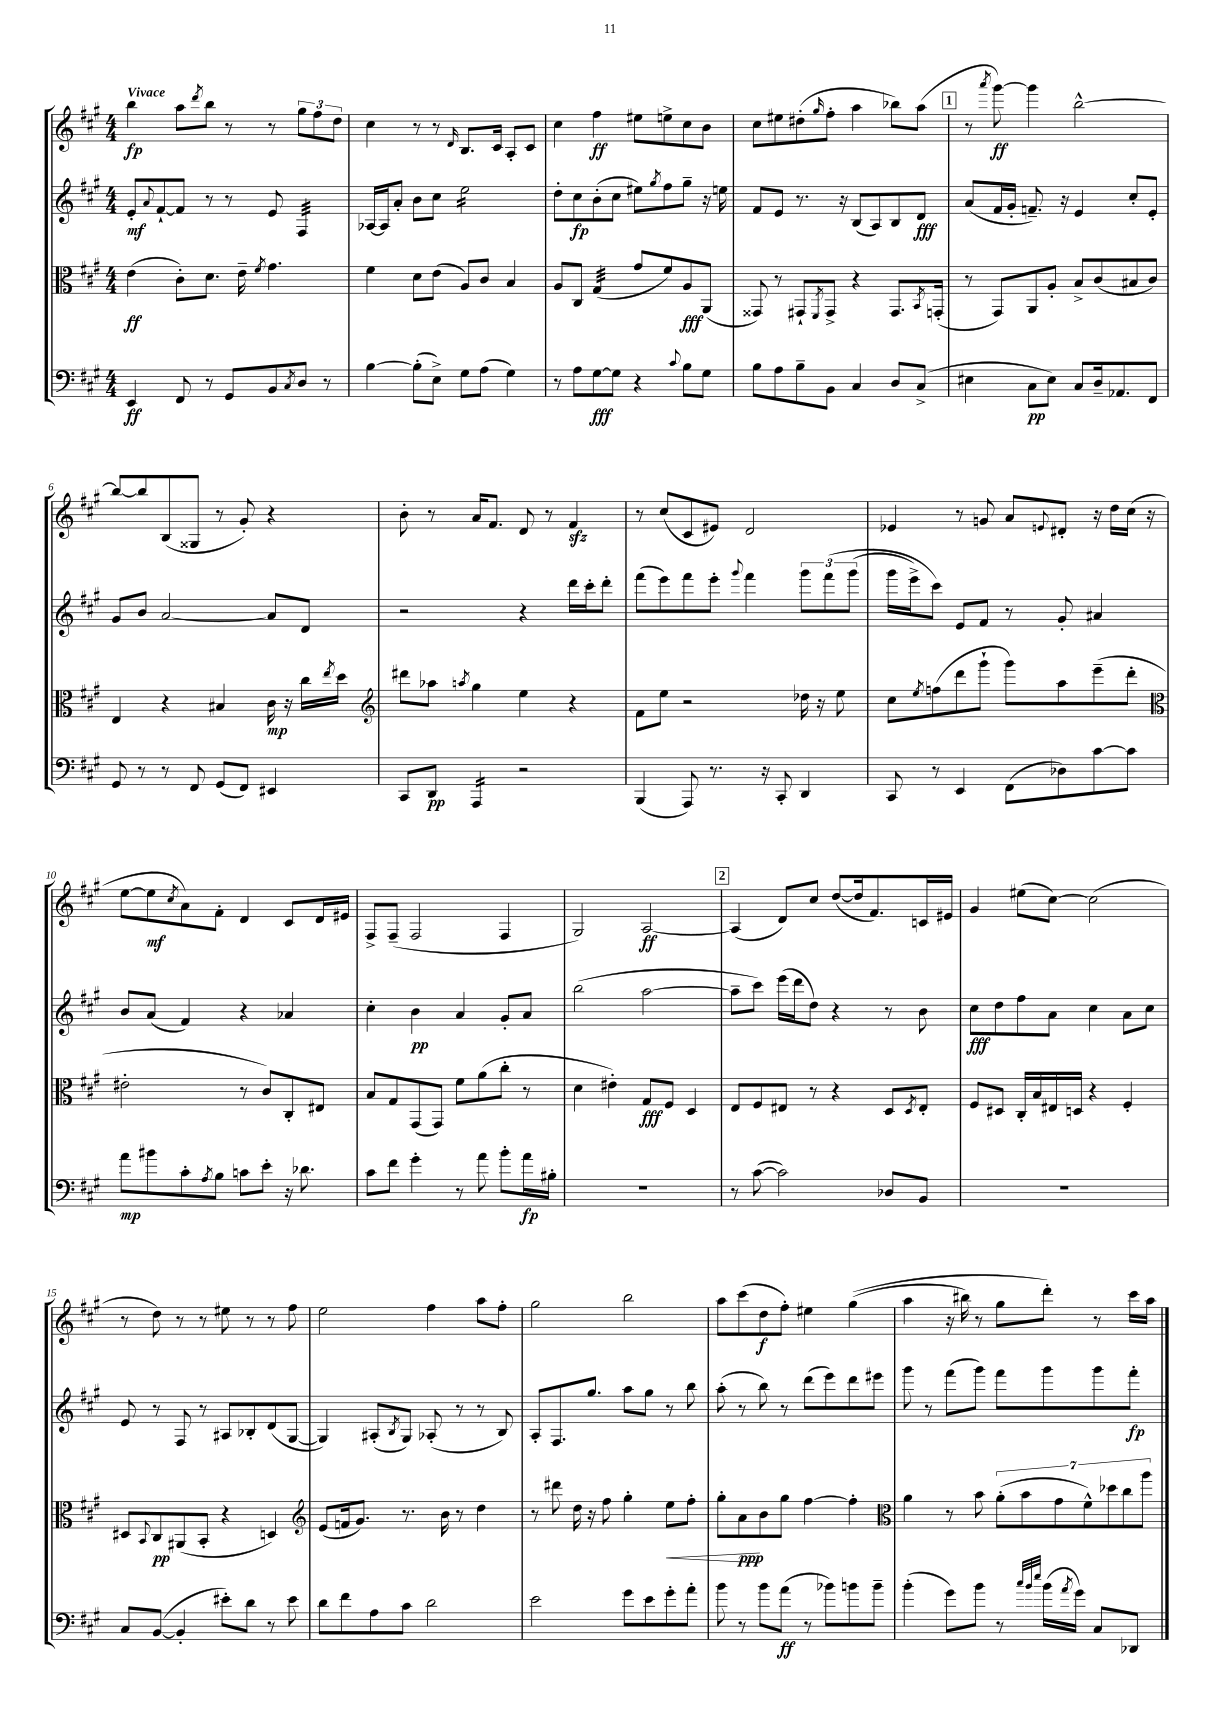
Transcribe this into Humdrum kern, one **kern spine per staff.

**kern	**kern	**kern	**kern
*staff4	*staff3	*staff2	*staff1
*clefF4	*clefC3	*clefG2	*clefG2
*k[f#c#g#]	*k[f#c#g#]	*k[f#c#g#]	*k[f#c#g#]
*M4/4	*M4/4	*M4/4	*M4/4
4EE	(4e	8e'	4bb
.	.	8qqa	.
.	.	[8f#`	.
8FF#	8c#')	8f#]	8aa
.	.	.	8qddd
8r	8.d	8r	8bb
8GG#	.	8r	8r
.	16e~	.	.
.	8qf#	.	.
8BB	4.g#	8e	8r
8qC#	.	.	.
8D	.	4F#	12gg#
.	.	.	12ff#
8r	.	.	.
.	.	.	12dd
=	=	=	=
[4B	4f#	[16A-	4cc#
.	.	16A-]	.
.	.	8a'	.
(8B']	8d	8b	8r
8E^)	(8e	8cc#	8r
.	.	.	16qqd
8G#	8A)	2ee	8.B
(8A	8c#	.	.
.	.	.	16c#
4G#)	4B	.	8A'
.	.	.	8c#
=	=	=	=
8r	8A	8dd'	4cc#
8A	8C#	8cc#	.
[8G#	(4G#	(8b'	4ff#
8G#]	.	8cc#	.
4r	8g#	8ee#)	8ee#
.	.	8qgg#	.
.	8f#)	8ff#	8ee^
8qqc#	.	.	.
8B	8A	8gg#~	8cc#
8G#	(8AA	16r	8b
.	.	16ee	.
=	=	=	=
8B	8GG##)	8f#	8cc#
8A	8r	8e	8ee#
8B~	8GG#`	8.r	(8dd#'
.	8qFF#	.	16qqgg#
8BB	8GG#^	.	8ff#'
.	.	16r	.
4C#	4r	(8B	4aa
.	.	8A)	.
8D	8.GG#	8B	8bb-)
(8C#^	.	8d	(8aa
.	8qBB	.	.
.	(16GG'	.	.
=	=	=	=
4E#	8r	(8a	8r
.	.	.	8qaaa
.	8GG#)	16f#	[8ggg#)
.	.	16g#'	.
8C#	8AA	8.f~)	4ggg#]
8E#)	8A'	.	.
.	.	16r	.
8C#	8B^	4e	[2bb^^
16D~	(8c#	.	.
8.AA-	.	.	.
.	8B#	8cc#'	.
8FF#	8c#)	8e'	.
=	=	=	=
8GG#	4E	8g#	8bb_
8r	.	8b	8bb]
8r	4r	[2a	(8B
8FF#	.	.	8G##
(8GG#	4B#	.	8r
8FF#)	.	.	8g#')
4EE#	16c#	8a]	4r
.	16r	.	.
.	16cc#	8d	.
.	8qee	.	.
.	16dd	.	.
=	=	=	=
*	*clefG2	*	*
8CC#	8ddd#	2r	8b'
8DD	8aa-	.	8r
.	8qaa	.	.
4AAA	4gg#	.	16a
.	.	.	8.f#
2r	4ee	4r	8d
.	.	.	8r
.	4r	16ddd	4f#
.	.	16ccc#'	.
.	.	8ddd'	.
=	=	=	=
(4BBB	8f#	(8fff#	8r
.	8ee	8eee)	(8cc#
8AAA)	2r	8fff#	8c#
8.r	.	8eee'	8e#)
.	.	8qqggg#	.
.	.	4fff#	2d
16r	.	.	.
8CC#'	.	.	.
4DD	16dd-	12ggg#	.
.	16r	.	.
.	.	&(12fff#	.
.	8ee	.	.
.	.	(12ggg#	.
=	=	=	=
8CC#	8cc#	16ggg#	4e-
.	.	16eee^)	.
.	8qee	.	.
8r	(8ff	8ccc#&)	.
4EE	8ddd	8e	8r
.	8ggg#`	8f#	8g
(8FF#	8ggg#)	8r	8a
.	.	.	8qqe
8D-)	8aa	8g#'	8d#'
[8c#	(8eee~	4a#	16r
.	.	.	16dd
8c#]	8ddd'	.	(16cc#
.	.	.	16r
=	=	=	=
*	*clefC3	*	*
8a	2e#'	8b	[8ee
8b#	.	(8a	8ee]
.	.	.	8qcc#
8c#'	.	4f#)	8a)
8qA	.	.	.
8B	.	.	8f#'
8c	8r	4r	4d
8e'	8c#)	.	.
16r	8C#'	4a-	8c#
8.d-	.	.	.
.	8E#	.	16d
.	.	.	16e#
=	=	=	=
8c#	8B	4cc#'	8F#^
8f#	8G#	.	(8F#~
4g#'	(8GG#	4b	2F#
.	8GG#)	.	.
8r	8f#	4a	.
8a	(8a	.	.
8b'	8cc#'	8g#'	4F#
16a	8r	8a	.
16B#'	.	.	.
=	=	=	=
1r	4d	(2bb	2G#)
.	4e#')	.	.
.	8G#	[2aa	[2A
.	8F#	.	.
.	4D	.	.
=	=	=	=
8r	8E	8aa~]	(4A]
([8c#	8F#	8ccc#)	.
2c#])	8E#	(16eee	8d)
.	.	16ddd	.
.	8r	8dd)	8cc#
.	4r	4r	([8dd
.	.	.	16dd]
.	.	.	8.f#)
8D-	8D	8r	.
.	8qD	.	.
8BB	8E#'	8b	16c
.	.	.	16e#
=	=	=	=
1r	8F#	8cc#	4g#
.	8D#	8dd	.
.	16C#'	8ff#	(8ee#
.	16B	.	.
.	16E#	8a	[8cc#)
.	16D	.	.
.	4r	4cc#	(2cc#]
.	4F#'	8a	.
.	.	8cc#	.
=	=	=	=
8C#	8D#	8e	8r
.	8qqBB	.	.
([8BB	8C#	8r	8dd)
4BB']	(8AA#	8F#	8r
.	8BB'	8r	8r
8e#')	4r	8A#	8ee#
8d	.	8B-'	8r
8r	4D)	(8d	8r
8e#	.	[8G#	8ff#
=	=	=	=
*	*clefG2	*	*
8d	(8e	4G#])	2ee
8f#	16f	.	.
.	8.g#)	.	.
8A	.	(8A#'	.
.	.	8qB	.
8c#	8.r	8G#)	.
2d	.	(8A-'	4ff#
.	16b	.	.
.	8r	8r	.
.	4dd	8r	8aa
.	.	8B)	8ff#'
=	=	=	=
2e	8r	8A'	2gg#
.	8ddd#	8.F#	.
.	16dd	.	.
.	16r	8.gg#	.
.	8ff#	.	.
8g#	4gg#'	8aa	2bb
8e	.	8gg#	.
8g#'	8ee	8r	.
8a'	8ff#'	8bb	.
=	=	=	=
8b	8gg#'	(8aa'	8aa
8r	8a	8r	(8ccc#
8b	8b	8bb)	8dd
(8a	8gg#	8r	8ff#')
8r	[4ff#	(8ddd	4ee#
8b-)	.	8eee)	.
8b	4ff#']	8ddd	&((4gg#
8b~	.	8eee#	.
=	=	=	=
*	*clefC3	*	*
(4b'	4a	8ggg#	4aa
.	.	8r	.
8g#)	8r	(8fff#	16r
.	.	.	16bb#)
8b	8b	8ggg#)	8r
8r	(14a'	8fff#	8gg#
.	14b	.	.
32qqcc#	.	.	.
32qqb	.	.	.
32qqee	.	.	.
(16b	.	8ggg#	8ddd'&)
.	14g#	.	.
8qa	.	.	.
16g#)	.	.	.
.	14f#^^)	.	.
8C#	.	8ggg#	8r
.	14dd-	.	.
.	14cc#	.	.
8DD-	.	8fff#'	16ccc#
.	14aa	.	.
.	.	.	16aa
==	==	==	==
*-	*-	*-	*-
